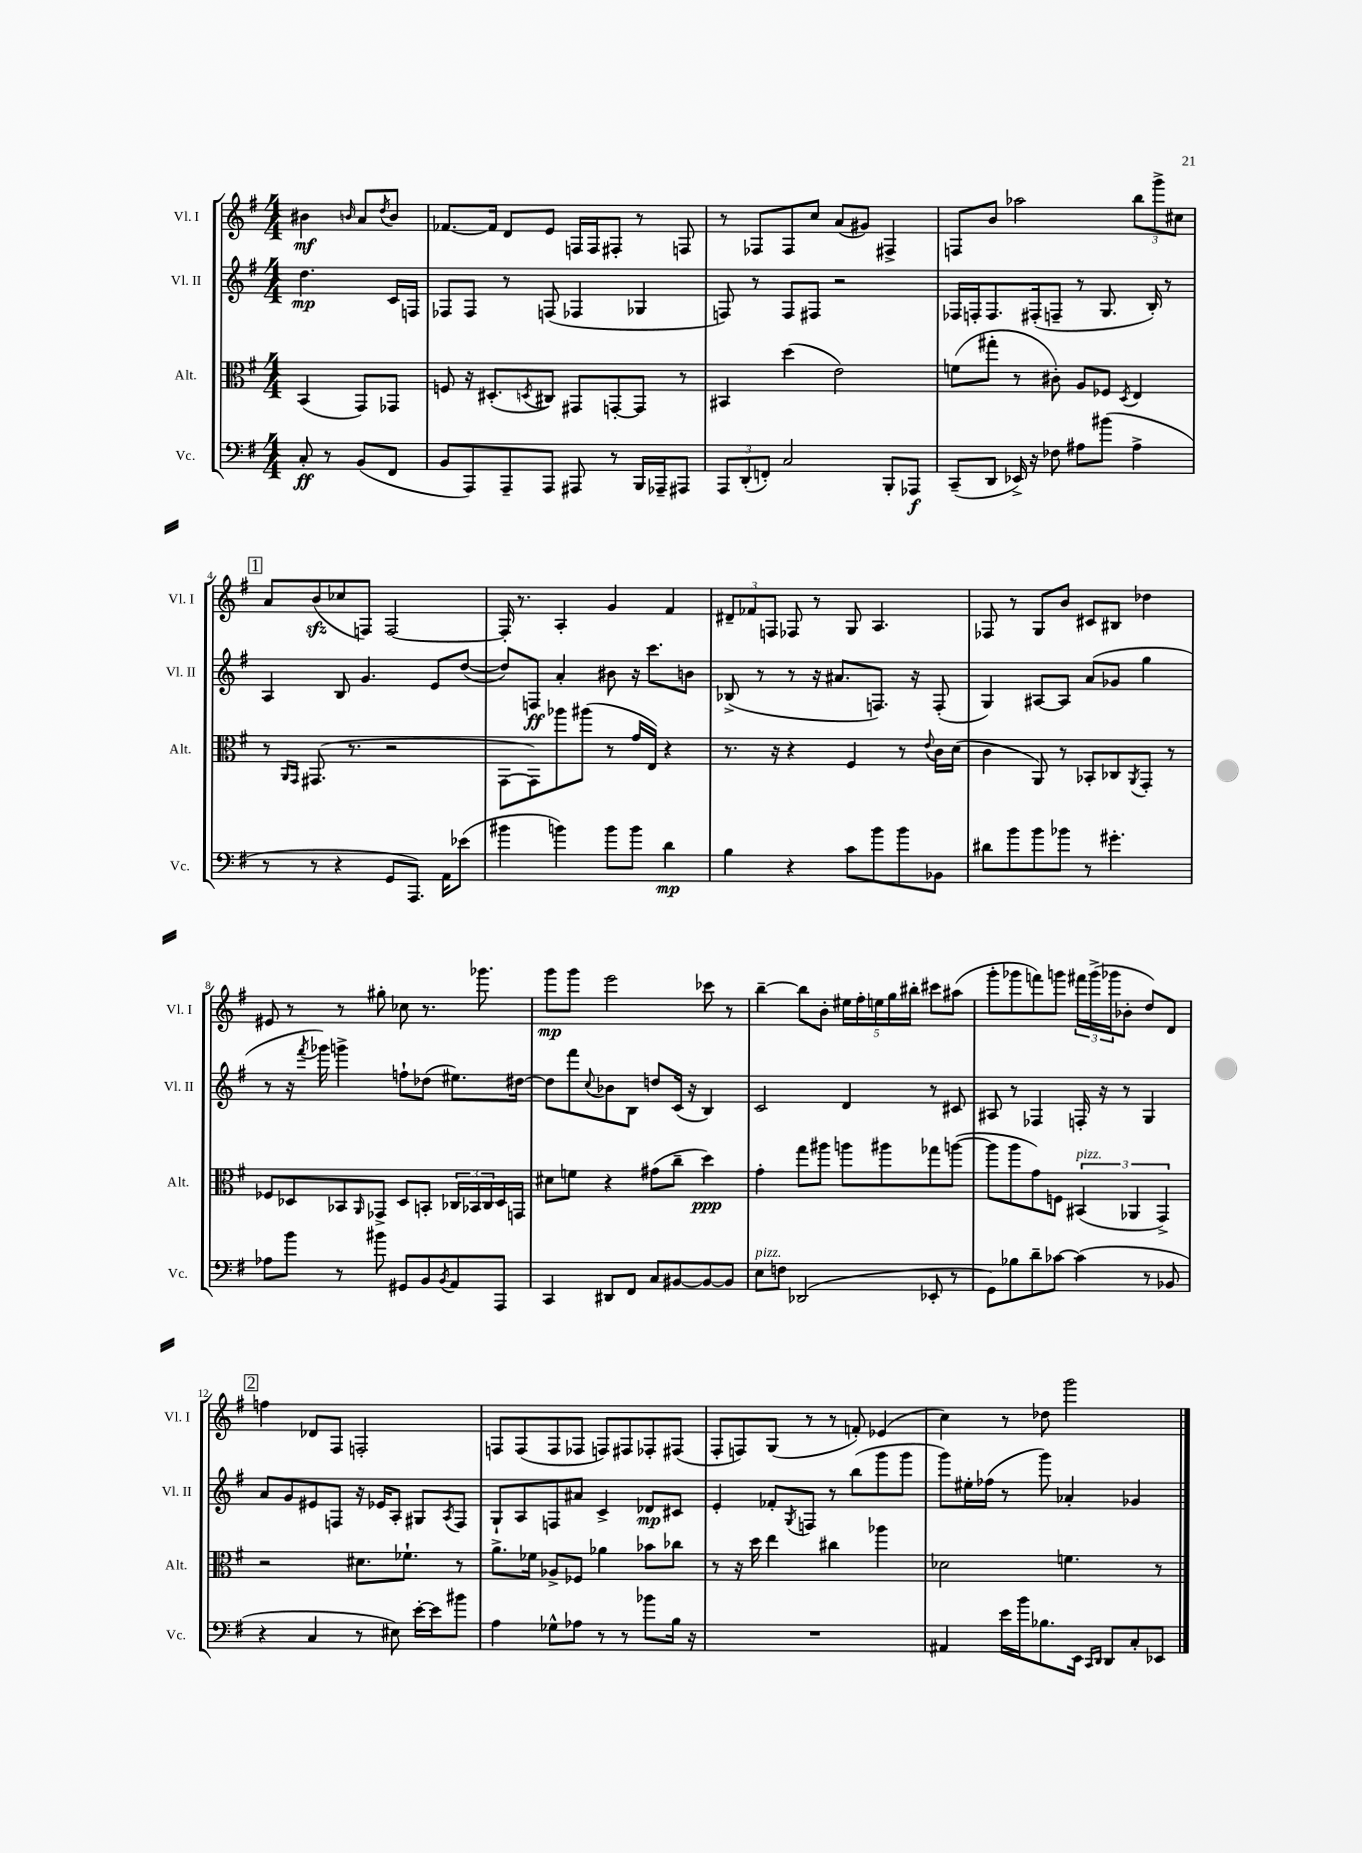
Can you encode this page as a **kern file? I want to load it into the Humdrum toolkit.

**kern	**kern	**kern	**kern
*staff4	*staff3	*staff2	*staff1
*clefF4	*clefC3	*clefG2	*clefG2
*k[f#]	*k[f#]	*k[f#]	*k[f#]
*M4/4	*M4/4	*M4/4	*M4/4
8C'/	(4BB/	4.dd\	4b#\
8r	.	.	.
.	.	.	16qqb/
(8BB/L	8GG/L)	.	8a/L
.	.	.	8qdd/
8FF#/J	8GG-/J	16c/LL	8b/J
.	.	16F/JJ	.
=	=	=	=
8BB/L	8F/	8F-/L	[8.f-/L
8AAA/)	16r	8F-/J	.
.	(8.D#'/L	.	16f-/]Jk
8AAA~/	.	8r	8d/L
.	8qD/	.	.
8AAA/J	8C#/J)	(8F/	8e/J
8AAA#/	8GG#/L	4F-/	16F/LL
.	.	.	16F/J
8r	[8GG'/	.	8F#'/J
16BBB/LL	8GG/]J	4G-/	8r
16AAA-~/J	.	.	.
8AAA#/J	8r	.	8F/
=	=	=	=
12AAA/L	4BB#/	8F/)	8r
(12DD'/	.	.	.
.	.	8r	8F-/L
12FF'/J)	.	.	.
2C/	(4dd\	8F/L	8F-/
.	.	8F#/J	8cc/J
.	2e\)	2r	(8a/L
.	.	.	8g#/J)
8BBB'/L	.	.	4F#^/
8AAA-/J	.	.	.
=	=	=	=
(8CC~/L	(8f\L	16F-/LL	8F/L
.	.	16F'/J	.
8DD/J	8gg#'\J	8.F/	8b/J
16EE-^/)	8r	.	2aa-\
16r	.	(16F#'/k	.
8F-\	8c#'\)	8F~/J	.
8A#\L	8A/L	8r	.
(8b#\J	8F-/J	8.G/	.
.	8qD/	.	.
4A#^\	4E/	.	12bb\L
.	.	16B'/)	.
.	.	.	12ggg^\
.	.	8r	.
.	.	.	12cc#\J
=	=	=	=
8r	8r	4A/	8a/L
.	16qqAA/LL	.	.
.	16qqGG/JJ	.	.
8r	(8.GG#/	.	(8b/
4r	.	8B/	8cc-/
.	8.r	.	.
.	.	4.g/	8F/J)
8GG/L	2r	.	[2F/
8.AAA/J)	.	.	.
.	.	8e/L	.
16AA\LK	.	.	.
(8e-\J	.	([8dd/J	.
=	=	=	=
4b#\	[8GG\L	8dd/]L)	16F'/]
.	.	.	8.r
.	8GG\])	8F/J	.
4b\)	8aa-\	4a'/	4A'/
.	(8aa#\J	.	.
8b\L	8r	8b#\	4g/
8b\J	16g/LL	16r	.
.	16E/JJ)	8.ccc\L	.
4d\	4r	.	4f#/
.	.	8b\J	.
=	=	=	=
4B\	8.r	(8B-^/	12d#~/L
.	.	.	12f-/
.	.	8r	.
.	.	.	12F/J
.	16r	.	.
4r	4r	8r	8F-/
.	.	16r	8r
.	.	8.a#/L	.
8c\L	4F#/	.	8G/
8b\	.	8.F/J)	4.A/
8b\	8r	.	.
.	.	16r	.
.	8qqe/	.	.
8BB-\J	16c\LL	(8F'/	.
.	(16d\JJ	.	.
=	=	=	=
8d#\L	4c\	4G/)	8F-/
8b\	.	.	8r
8b\	8AA/)	[8A#/L	8G/L
8b-\J	8r	8A#/]J	8b/J
8r	8BB-'/L	(8a/L	8c#/L
4.g#'\	8C-/	8g-/J	8B#/J
.	8qAA/	.	.
.	8GG'/J	4gg\	4dd-\
.	8r	.	.
=	=	=	=
8A-\L	8F-/L	8r	8e#/
8b\J	8D-/	16r	8r
.	.	8qfff#/	.
.	.	16ggg-\)	.
8r	8BB-/	4ggg^\	8r
.	16qqAA/	.	.
8b#\	8GG-^/J	.	8gg#'\
8GG#/L	8D-/L	8ff`\L	8cc-\
8BB/	8BB'/J	(8dd-\J	8.r
8qBB/	.	.	.
8AA/	24C-/LL	8.ee#\L)	.
.	24BB-/	.	.
.	.	.	8.ggg-\
.	24C-/	.	.
8AAA/J	16D-/	.	.
.	16GG/JJ	[16dd#\Jk	.
=	=	=	=
4CC/	8d#\L	8dd#\]L	8ggg\L
.	8f\J	8fff#\	8ggg\J
.	.	8qqcc/	.
8DD#/L	4r	8b-\	2eee\
8FF#/J	.	8B\J	.
8C/L	(8g#\L	8dd/L	.
[8BB#/	8cc~\J	(16c/Jk	.
.	.	16r	.
8BB#/_	4dd\)	4B/)	8ccc-\
8BB#/]J	.	.	8r
=	=	=	=
8E\L	4g'\	2c/	[4bb~\
8F\J	.	.	.
(2DD-/	8gg\L	.	8bb\]L
.	8aa#\J	.	8b'\J
.	8aa\L	4d/	20ee#\LL
.	.	.	20ff#'\
.	.	.	20ee\
.	8aa#\	.	.
.	.	.	20gg\
.	.	.	20bb#'\JJ
8EE-'/	8gg-\	8r	8ccc#\L
8r	([8aa\J	8c#/	(8aa#\J
=	=	=	=
8GG\L)	8aa\]L	8A#/	8ggg'\L
8B-\	8aa\	8r	8ggg-\
8d~\	8g\)	4F-/	8fff\)
[8c-\J	8F\J	.	8ggg\J
(4c-\]	(6BB#/	16F'/	24fff#\LL
.	.	.	(24ggg^\
.	.	16r	.
.	.	.	24ggg-\J
.	.	8r	8b-'\J
.	6AA-/	.	.
8r	.	4G/	8dd/L)
.	6GG^/)	.	.
8BB-/	.	.	8d/J
=	=	=	=
4r	2r	8a/L	4ff\
.	.	8g/	.
4C/	.	8e#/	8d-/L
.	.	8F/J	8F#/J
8r	8.d#\L	16r	2F'/
.	.	16e-/LK	.
8E#\)	.	8A'/J	.
.	8.f-`\J	.	.
[16e'\LL	.	8G#/L	.
16e\]J	.	.	.
.	.	8qA/	.
8b#\J	8r	8F/J	.
=	=	=	=
4A\	8.a^\L	8G`/L	8F/L
.	.	8A/	(8F/
.	16f-\Jk	.	.
8G-^^\L	8A-^/L	8F/	8F/
8A-\J	8F-/J	8a#/J	8F-/J
8r	4a-\	4c^/	8F/L)
8r	.	.	8F#/
8b-\L	8b-\L	8d-/L	8F-'/
16B\Jk	8cc-\J	8c#/J	(8F#/J
16r	.	.	.
=	=	=	=
1r	8r	4e'/	8F#'/L
.	16r	.	8F/)
.	16dd\	.	.
.	4ee\	8f-'/L	(8G/J
.	.	8qG/	.
.	.	8F/J	8r
.	4cc#\	8r	8r
.	.	(8bb\L	8f'/)
.	4aa-\	8ggg\	(4e-/
.	.	8ggg\J	.
=	=	=	=
4AA#/	2d-\	8ggg\L)	4cc\)
.	.	16ee#'\L	.
.	.	(16ff-\JJ	.
16e\LL	.	8r	8r
16b\J	.	.	.
8.B-\	.	8ggg\)	8dd-\
.	4.f\	4a-'/	2ggg\
16EE\Jk	.	.	.
16qqCC/LL	.	.	.
16qqDD/JJ	.	.	.
8DD/L	.	.	.
8C'/	.	4g-/	.
8EE-/J	8r	.	.
==	==	==	==
*-	*-	*-	*-
